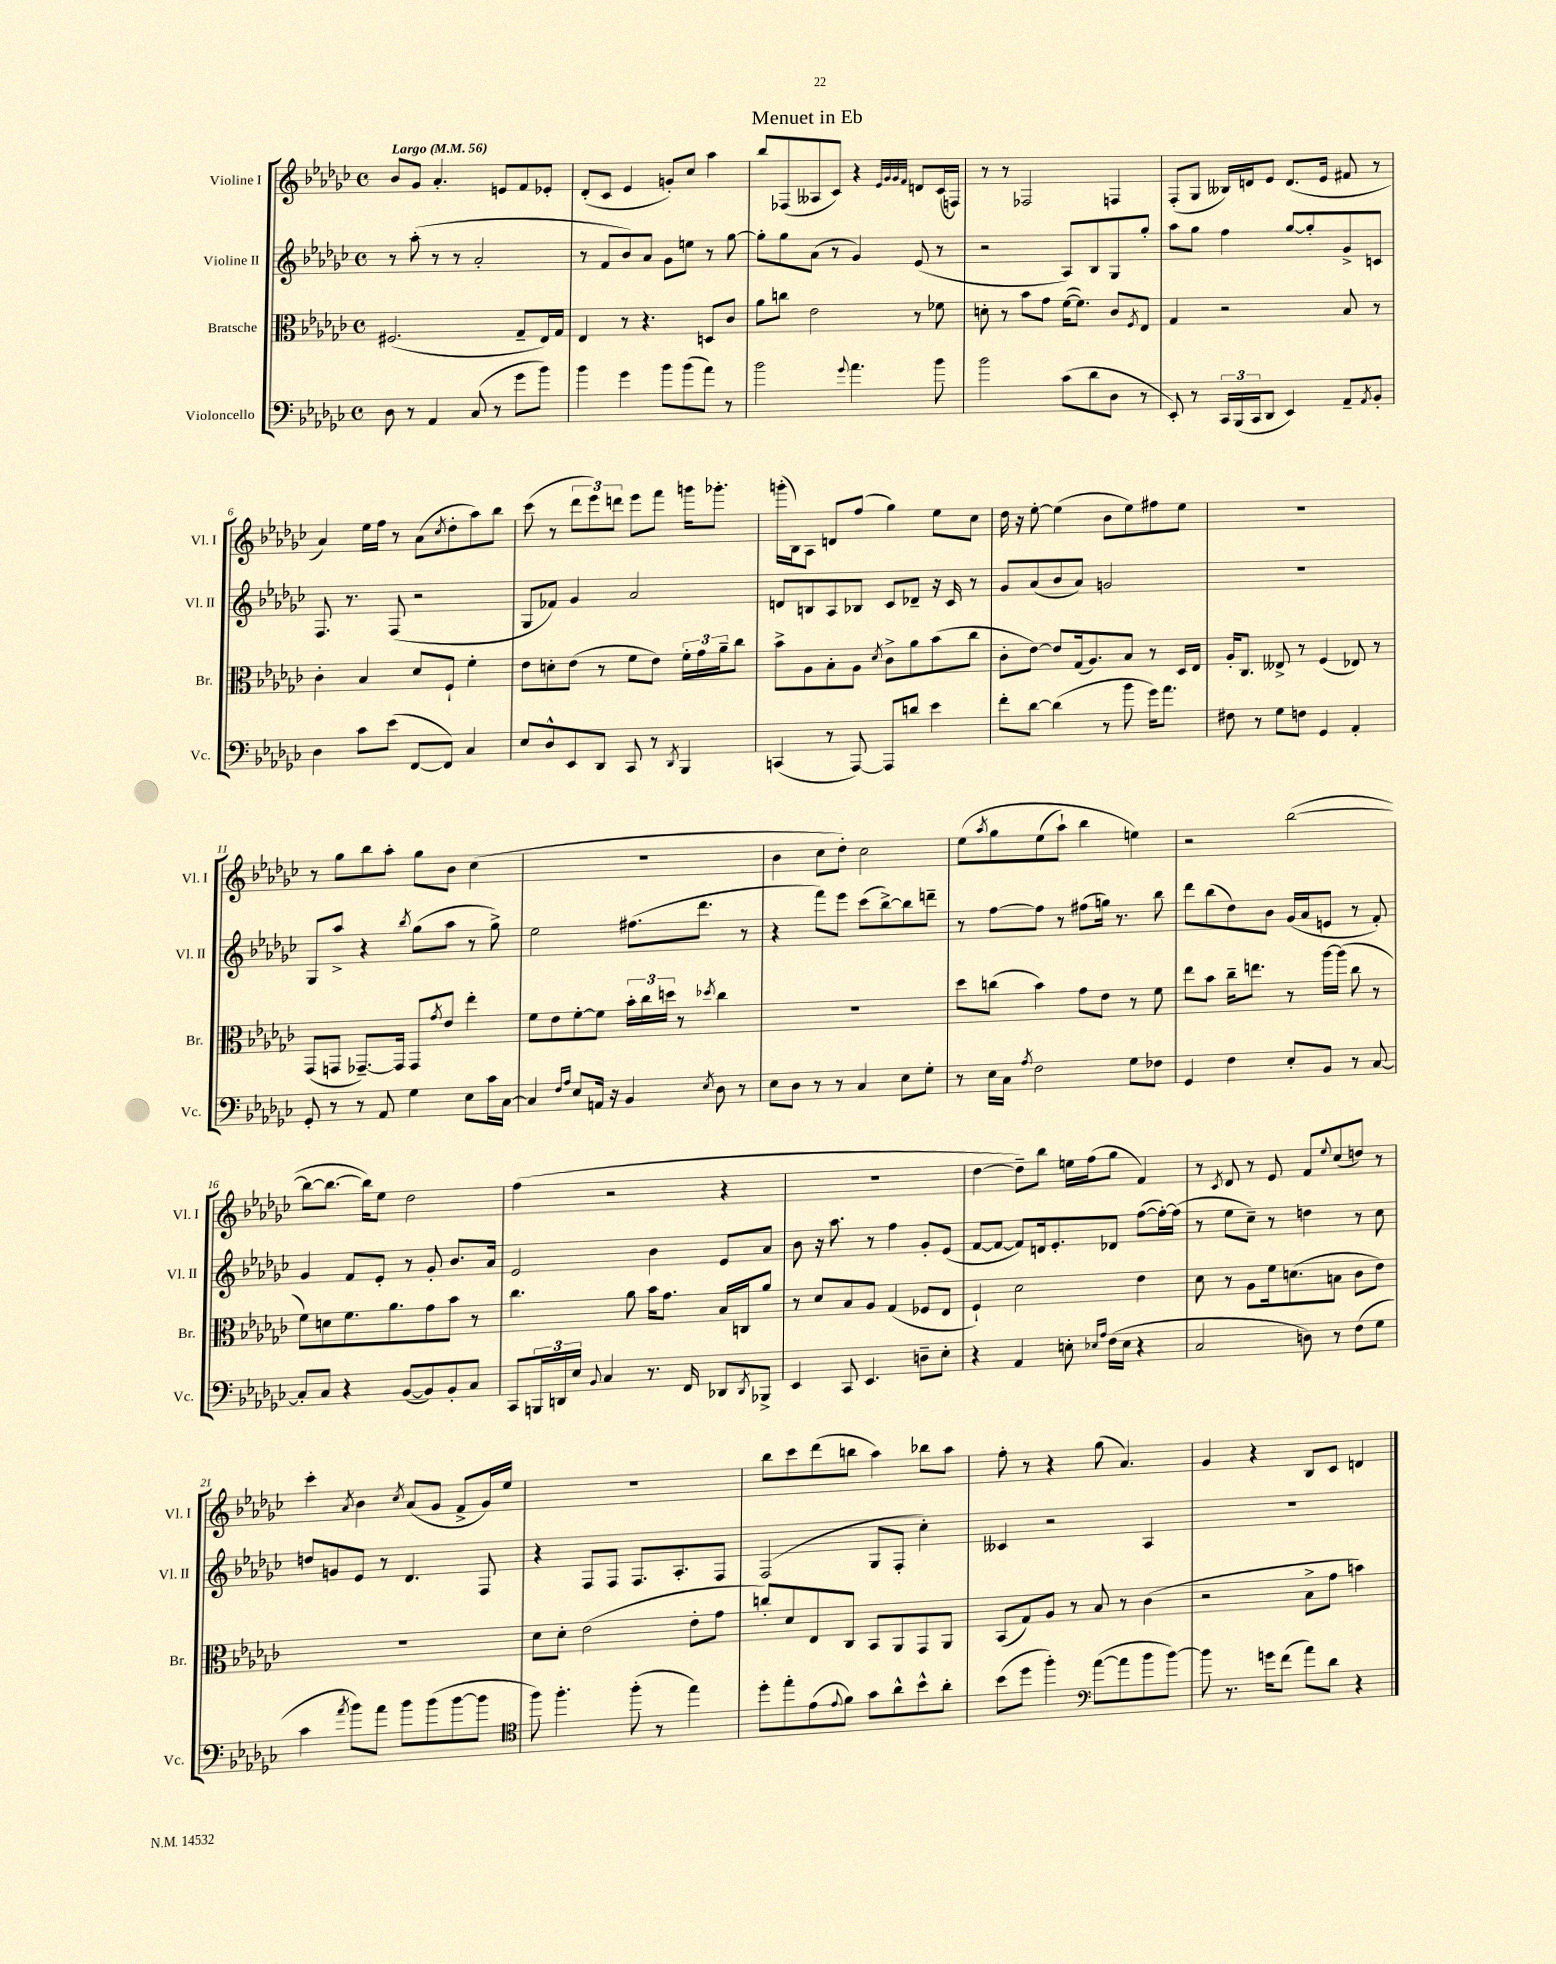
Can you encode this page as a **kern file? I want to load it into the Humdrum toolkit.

**kern	**kern	**kern	**kern
*staff4	*staff3	*staff2	*staff1
*clefF4	*clefC3	*clefG2	*clefG2
*k[b-e-a-d-g-c-]	*k[b-e-a-d-g-c-]	*k[b-e-a-d-g-c-]	*k[b-e-a-d-g-c-]
*M4/4	*M4/4	*M4/4	*M4/4
*met(c)	*met(c)	*met(c)	*met(c)
*MM56	*MM56	*MM56	*MM56
8D-\	(2.F#/	8r	8b-/L
8r	.	(8aa-'\	8g-/J
4AA-/	.	8r	4.a-'/
.	.	8r	.
(8C-/	.	2a-'/	.
8r	.	.	8e/L
8g-\L	8G-~/L	.	8f/
8b-\J)	16E-/L)	.	8e-'/J
.	16G-/JJ	.	.
=	=	=	=
4b-\	4E-/	8r	(8d-'/L
.	.	8f/L	8c-/J
4g-\	8r	8b-/)	4e-/
.	4.r	8a-/J	.
8b-\L	.	8g-\L	8g'/L)
(8b-\	.	8ee\J	8cc-/J
8a-\J)	8D/L	8r	4aa-\
8r	8c-/J	[8gg-\	.
=	=	=	=
2b-\	8a-\L	8gg-'\]L	8bb-/L
.	8cc\J	8gg-\	(8F-/
.	2e-\	(8a-\J	8A--/
.	.	8r	8c-/J)
8qqg-/	.	.	.
4.a-\	.	4g-/)	4r
.	.	.	32qqe-/LLL
.	.	.	32qqg-/
.	.	.	32qqg-/
.	.	.	32qqf/JJJ
.	8r	(8e-/	8d/L
8b-\	8f-\	8r	(16c-/L
.	.	.	16F/JJ)
=	=	=	=
2b-\	8d'\	2r	8r
.	8r	.	8r
.	8b-\L	.	2F-/
.	8g-\J	.	.
(8c-\L	([16f\LK	8A-/L)	.
.	8.f\]J)	.	.
8d-\	.	8B-/	.
8D-\J	8c-/L	8G-/	4F/
.	8qF/	.	.
8r	8E-/J	8gg-'/J	.
=	=	=	=
8EE-'/)	4G-/	8aa-\L	(8F'/L
8r	.	8gg-\J	8G-/J
24CC-/LL	2r	4ff\	16B--/LL)
(24BBB-/	.	.	.
.	.	.	16d/J
24CC-/J	.	.	.
8DD-/J	.	.	8e-/J
4EE-/)	.	[8gg-/L	(8.d/L
.	.	8gg-'/]	.
.	.	.	16e-/Jk
8AA-~/L	8B-/	8g-^/	8f#/
8qAA-/	.	.	.
8BB-'/J	8r	8c/J	8r
=	=	=	=
4D-\	4c-'\	8.F/	4a-/)
.	.	8.r	.
8c-\L	4B-/	.	16ee-\LL
.	.	.	16ff\JJ
(8e-\J	.	(8F/	8r
[8FF/L	8d-/L	2r	(8a-\L
.	.	.	8qcc-/
8FF/]J)	8F`/J	.	8dd-'\
4C-/	4f'\	.	8aa-\)
.	.	.	8bb-\J
=	=	=	=
8E-/L	8e-\L	8G-/L	(8ccc-\
8D-^^/	8d'\	8f-/J)	8r
8EE-/	(8e-\J	4g-/	12ddd-\L
.	.	.	12eee-\)
8DD-/J	8r	.	.
.	.	.	12ddd\J
8CC-/	8f\L	2a-/	8eee-\L
8r	8e-\J)	.	8fff\J
8qDD-/	.	.	.
4BBB-/	24f'\LL	.	16ggg\LK
.	24g-\	.	.
.	.	.	8.ggg-'\J
.	24a-~\J	.	.
.	8cc-\J	.	.
=	=	=	=
(4CC/	8b-^\L	8d/L	(16ggg'\LL
.	.	.	16B-\J)
.	8A-\	8B/	8A-\J
8r	8B-'\	8A-/	8d/L
[8AAA-/)	8A-\J	8B-/J	(8ff/J
.	8qd-/	.	.
8AAA-/]L	8c-^\L	8c-/L	4gg-\)
8d/J	8a-\	8d-~/J	.
4e-\	(8b-\	16r	8ee-\L
.	.	16c-/	.
.	8cc-\J	8r	8cc-\J
=	=	=	=
8f'\L	8c-'\L	8g-/L	16dd-\
.	.	.	16r
[8d-\J	[8e-\J)	(8a-/	[8ee-'\
(4d-\]	8e-/]L	8b-/	(4ee-\]
.	(16G-/k	8a-/J)	.
.	8.A-/)	.	.
8r	.	2g/	8b-\L
8b-\	8B-/J	.	8ee-\)
16g-\LK)	8r	.	8ff#\
8.a-\J	.	.	.
.	16D-/LL	.	8ee-\J
.	16E-/JJ	.	.
=	=	=	=
8F#\	16A-'/LK	1r	1r
.	8.C-/J	.	.
8r	.	.	.
8G-\L	8E--^/	.	.
8F\J	8r	.	.
4GG-/	(4F/	.	.
4AA-'/	8E-/)	.	.
.	8r	.	.
=	=	=	=
8GG-'/	(8GG-/L	8G-/L	8r
8r	8GG/J	8aa-^/J	8gg-\L
8r	[8.GG-~/L)	4r	8bb-\
8AA-/	.	.	8aa-'\J
.	16GG-/]Jk	.	.
.	.	8qbb-/	.
4G-\	8GG-/L	(8gg-\L	8gg-\L
.	8qg-/	.	.
.	8e-/J	8aa-\J	8b-\J
8E-\L	4ee-'\	8r	(4cc-\
16c-\L	.	8gg-^\)	.
[16C-\JJ	.	.	.
=	=	=	=
4C-/]	8f\L	2ee-\	1r
.	8e-\	.	.
16qqF/LL	.	.	.
16qqA-/JJ	.	.	.
8E-/L	[8f'\	.	.
16AA/Jk	8f\]J	.	.
16r	.	.	.
4BB-/	24b-'\LL	(8.ff#\L	.
.	24cc-\	.	.
.	24dd\JJ	.	.
.	8r	.	.
.	.	8.ddd-\J	.
8qE-/	8qdd-/	.	.
8D-\	4cc-\	.	.
8r	.	8r	.
=	=	=	=
8E-\L	1r	4r	4b-\
8D-\J	.	.	.
8r	.	8fff\L)	8cc-\L
8r	.	8eee-\J	8dd-'\J)
4C-/	.	(8ccc-\L	2cc-\
.	.	[8bb-^\)	.
8E-\L	.	8bb-\]	.
8G-'\J	.	8ddd~\J	.
=	=	=	=
8r	8dd-\L	8r	&(8ee-\L
.	.	.	8qaa-/
16E-\LL	(8cc\J	[8ff\L	8gg-\
16C-\JJ	.	.	.
8qA-/	.	.	.
2F\	4b-\)	8ff\]J	(8ee-\
.	.	8r	8aa-`\J)
.	8g-\L	(8ff#\L	4bb-\
.	8e-\J	16gg\Jk)	.
.	.	8.r	.
8G-\L	8r	.	4ee\&)
8F-\J	8f\	8bb-\	.
=	=	=	=
4GG-/	8ee-\L	8ddd-\L	2r
.	8b-\J	(8bb-\	.
4F\	16cc-~\LK	8dd-\)	.
.	8.ee\J	.	.
.	.	8b-\J	.
8E-'/L	8r	(16g-/LL	([2bb-\
.	.	16a-/J	.
8BB-/J	[16aa-\LL	8e/J	.
.	(16aa-\]JJ	.	.
8r	8cc-\	8r	.
[8C-/	8r	8f'/)	.
=	=	=	=
8C-'/]L	8f\L)	4g-/	8bb-\_L
8C-/J	8d\	.	8.bb-\_J
4r	8.f\	8f/L	.
.	.	.	16bb-\]LK)
.	.	8e-'/J	8ee-\J
.	8.a-\	.	.
([8BB-/L	.	8r	2dd-\
8BB-/])	8g-\	8g-'/	.
8BB-'/	8b-\J	8.b-/L	.
8C-/J	8r	.	.
.	.	16a-/Jk	.
=	=	=	=
8CC-/L	4.cc-\	2e-/	(4ff\
24BBB/L	.	.	.
24DD/	.	.	.
24E-/JJ	.	.	.
8qqBB-/	.	.	.
4C-/	.	.	2r
.	8a-\	.	.
8.r	16b-\LK	4b-\	.
.	8.g-\J	.	.
16FF/	.	.	.
8DD-/L	16B-/LL	8e-/L	4r
.	16C/J	.	.
8qDD-/	.	.	.
8BBB-^/J	8a-/J	8a-/J	.
=	=	=	=
4EE-/	8r	8b-\	1r
.	8d-/L	16r	.
.	.	8.aa-\	.
8CC-/	8B-/	.	.
4.EE-/	8A-/J	8r	.
.	(4G-/	4ff\	.
8D~\L	8F-/L	8g-'/L	.
8E-'\J	8E-/J	(8e-/J	.
=	=	=	=
4r	4F`/)	[8f/L	[4dd-\
.	.	8f/_J	.
4AA-/	2d-\	8f/]L)	8dd-~\]L)
.	.	16d/k	8bb-\J
.	.	8.e-'/	.
8E'\	.	.	16ee\LL
.	.	.	(16ff\J
16qqE-/LL	.	.	.
16qqA-/JJ	.	.	.
(16F\LL	.	8d-/J	8gg-\J
16E-\JJ	.	.	.
4r	4e-\	([8ff\L	4f/)
.	.	16ff'\_L)	.
.	.	(16ff\]JJ	.
=	=	=	=
2C-/	8d-\	8r	8r
.	.	.	8qc-/
.	8r	8ee-\L	8d-/
.	8A-\L	8cc-~\J)	8r
.	16f\k	8r	8e-/
.	(8.d\	.	.
8D\)	.	4dd\	8f/L
.	.	.	8qqee-/
8r	8B\J	.	(8cc-/
(8F\L	8c-\L	8r	8dd/J)
8G-\J	8e-\J)	8cc-\	8r
=	=	=	=
4c-\	1r	8dd/L	4ccc-'\
.	.	8g/	.
8qa-/	.	.	8qa-/
8b-\L)	.	8e-/J	4b-\
8a-\J	.	8r	.
.	.	.	8qcc-/
8b-\L	.	4.d-/	(8a-/L
(8b-\	.	.	8g-/J
[8b-\	.	.	8f^/L
8b-\]J	.	8F/	16g-/L)
.	.	.	16ee-/JJ
=	=	=	=
*clefC4	*	*	*
8ff\)	8d-\L	4r	1r
4.ff'\	8d-'\J	.	.
.	(2e-\	8F/L	.
.	.	8F/J	.
(8ff'\	.	8.F/L	.
8r	.	.	.
.	.	8.A-'/	.
4ee-\)	8e-'\L	.	.
.	8g-\J	8F/J	.
=	=	=	=
8dd-'\L	8cc'/L)	(2F/	8bb-\L
8ee-'\	8d-/	.	8ccc-\
(8e-\	8E-/	.	(8ddd-\
8qqe-/	.	.	.
8f\J)	8C-/J	.	8bb\J
8g-\L	8BB-/L	8G-/L	4aa-\)
8a-^^\	8AA-/	8F'/J	.
8b-^^\	8GG-/	4cc-'\)	8bb-\L
8a-'\J	8AA-/J	.	8aa-\J
=	=	=	=
(8b-\L	(8BB-/L	4c--/	8ff'\
8dd-\J	8G-/)	.	8r
4ff'\)	8A-/J	2r	4r
.	8r	.	.
*clefF4	*	*	*
([8a-\L	8B-/	.	(8gg-\
8a-\]	8r	.	4.a-/)
8b-\	(4c-\	4A-/	.
[8b-\J)	.	.	.
=	=	=	=
8b-\]	2r	1r	4g-/
8.r	.	.	.
.	.	.	4r
16g\LK	.	.	.
(8f\J	.	.	.
8a-\L)	8B-^\L	.	8B-/L
8d-\J	8g-\J	.	8c-/J
4r	4b\)	.	4d/
==	==	==	==
*-	*-	*-	*-
